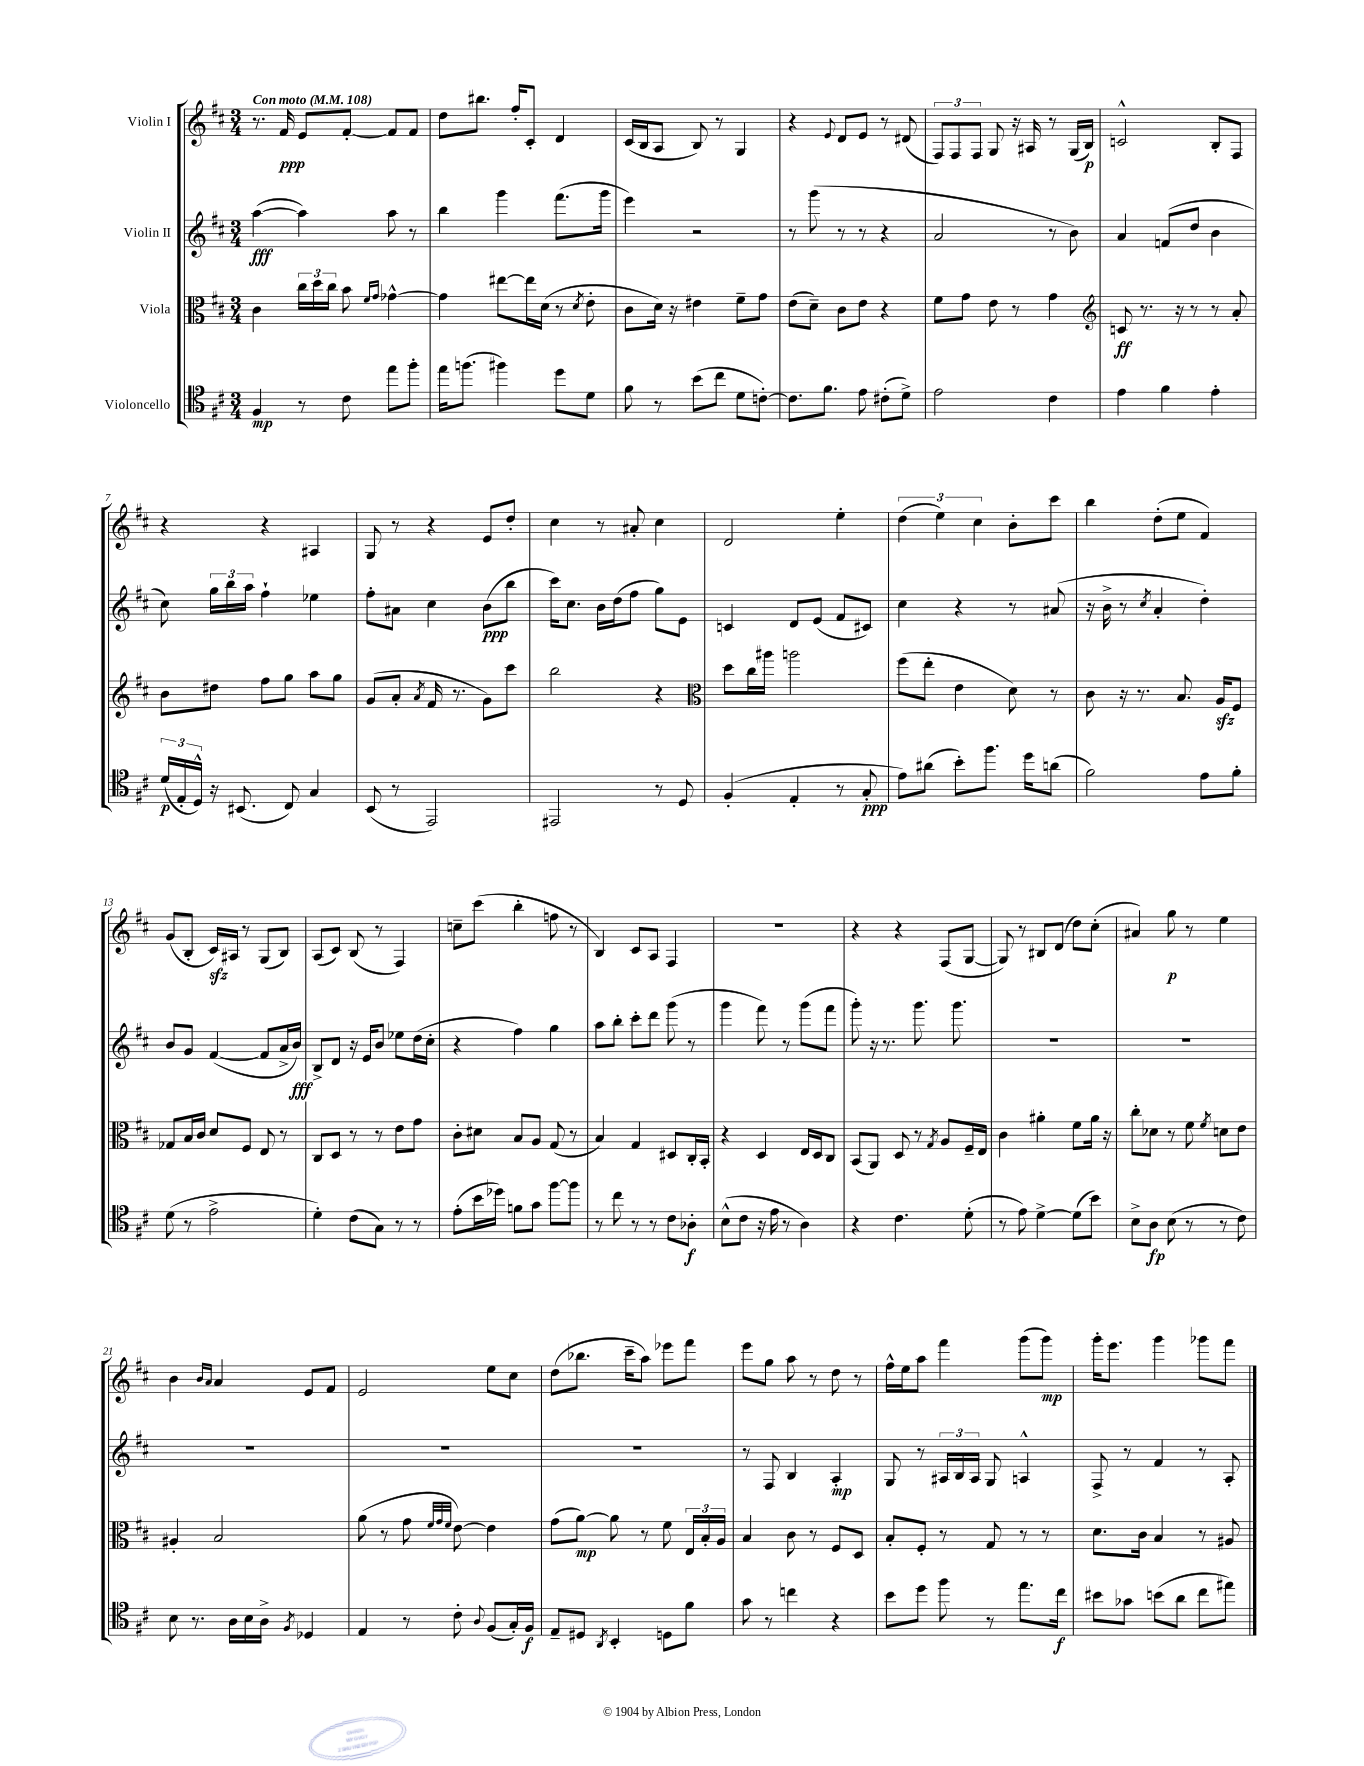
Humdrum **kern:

**kern	**kern	**kern	**kern
*staff4	*staff3	*staff2	*staff1
*clefC4	*clefC3	*clefG2	*clefG2
*k[f#c#]	*k[f#c#]	*k[f#c#]	*k[f#c#]
*M3/4	*M3/4	*M3/4	*M3/4
*MM108	*MM108	*MM108	*MM108
4F#	4c#	([4aa	8.r
.	.	.	16f#
8r	24cc#	4aa])	8e
.	24dd	.	.
.	24cc#	.	.
8c#	8b	.	[8f#'
.	16qqf#	.	.
.	16qqg	.	.
8ee	[4g-^^	8aa	8f#]
8ff#'	.	8r	8f#
=	=	=	=
16ee	4g-]	4bb	8dd
(8.ff	.	.	.
.	.	.	8.bb#
4ff#)	[8ee#	4ggg	.
.	.	.	16ff#'
.	16ee#]	.	8c#'
.	(16d	.	.
8dd	8r	(8.fff#	4d
.	8qd	.	.
8d	8e'	.	.
.	.	16ggg	.
=	=	=	=
8f#	8c#	4eee)	(16c#
.	.	.	16B
8r	16d)	.	8A
.	16r	.	.
(8b	4e#	2r	8B)
8cc#	.	.	8r
8d	8f#~	.	4G
[8c')	8g	.	.
=	=	=	=
8.c]	(8e	8r	4r
.	8d~)	(8ggg	.
8.f#	.	.	.
.	.	.	8qqe
.	8c#	8r	8d
8e	8e	8r	8e
(8c#'	4r	4r	8r
8d^)	.	.	(8d#
=	=	=	=
2e	8f#	2a	12F#)
.	.	.	12F#
.	8g	.	.
.	.	.	12F#
.	8e	.	8G
.	8r	.	16r
.	.	.	16A#
4c#	4g	8r	8r
.	.	8b)	(16G
.	.	.	16B)
=	=	=	=
*	*clefG2	*	*
4e	8c	4a	2c^^
.	8.r	.	.
4f#	.	(8f	.
.	16r	.	.
.	8r	8dd	.
4e'	8r	4b	8B'
.	8a'	.	8F#
=	=	=	=
(24d	8b	8cc#)	4r
24E'	.	.	.
24D^^)	.	.	.
16r	8dd#	24gg	.
.	.	24bb	.
(8.BB#	.	.	.
.	.	24aa	.
.	8ff#	4ff#`	4r
8C#)	8gg	.	.
4G	8aa	4ee-	4A#
.	8gg	.	.
=	=	=	=
(8BB	(8g	8ff#'	8G
8r	8a'	8a#	8r
.	8qa	.	.
2EE)	16f#	4cc#	4r
.	8.r	.	.
.	8g)	(8b	8e
.	8ccc#	8bb	8dd'
=	=	=	=
2EE#	2bb	16ccc#)	4cc#
.	.	8.cc#	.
.	.	16b	8r
.	.	(16dd	.
.	.	8ff#	8a#'
8r	4r	8gg)	4cc#
8D	.	8e	.
=	=	=	=
*	*clefC3	*	*
(4F#'	8dd	4c	2d
.	16cc#	.	.
.	16aa#	.	.
4E'	2aa	8d	.
.	.	(8e	.
8r	.	8f#	4ee'
8G'	.	8c#)	.
=	=	=	=
8e)	(8ff#	4cc#	(6dd
(8a#	8ee'	.	.
.	.	.	6ee)
8b')	4e	4r	.
.	.	.	6cc#
8.ff#	.	.	.
.	8d)	8r	8b'
16dd	.	.	.
(8a	8r	(8a#	8ccc#
=	=	=	=
2f#)	8c#	16r	4bb
.	.	16b^	.
.	16r	8r	.
.	8.r	.	.
.	.	8qcc#	.
.	.	4a'	(8dd'
.	8.B	.	8ee
8e	.	4dd')	4f#)
.	16A	.	.
8f#'	8F#	.	.
=	=	=	=
(8d	8G-	8b	(8g
8r	16B	8g	8B'
.	16c#	.	.
2e^	8d	([4f#	16c#)
.	.	.	16A#
.	8F#	.	8r
.	8E	8f#]	(8G
.	8r	16a^	8B)
.	.	16b)	.
=	=	=	=
4d')	8C#	8B^	(8A
.	8D	8d	8c#)
(8c#	8r	16r	(8B
.	.	16e	.
8G)	8r	8b	8r
8r	8e	8ee-	4F#)
8r	8g	(16dd	.
.	.	16cc#'	.
=	=	=	=
(8e'	8c#'	4r	8cc~
16b	8d#	.	(8ccc#
16dd-)	.	.	.
8f	8B	4ff#)	4bb'
8g	8A	.	.
[8ff#	(8G	4gg	8ff
8ff#]	8r	.	8r
=	=	=	=
8r	4B)	8aa	4B)
8cc#	.	8bb'	.
8r	4G	8ccc#'	8c#
8r	.	8ddd	8A
8c#	8D#	(8ggg	4F#
8A-'	16C#'	8r	.
.	16BB'	.	.
=	=	=	=
(8B^^	4r	4ggg	2.r
8c#	.	.	.
16r	4D	8fff#)	.
16e	.	.	.
8r	.	8r	.
4A)	16E	(8ggg	.
.	16D	.	.
.	8C#	8fff#	.
=	=	=	=
4r	(8BB	8ggg')	4r
.	8AA)	16r	.
.	.	8.r	.
4.c#	8D	.	4r
.	8r	8.ggg	.
.	8qG	.	.
.	8A	.	(8F#
.	.	8.ggg	.
(8d'	16F#~	.	[8G
.	16E	.	.
=	=	=	=
8r	4c#	2.r	8G])
8e)	.	.	8r
[4d^	4a#'	.	8B#
.	.	.	(8d
(8d]	8f#	.	8dd)
8b)	16a#	.	(8cc#'
.	16r	.	.
=	=	=	=
8B^	8cc#'	2.r	4a#)
8A	8d-	.	.
(8B	8r	.	8gg
8r	8f#	.	8r
.	8qf#	.	.
8r	8d	.	4ee
8c#)	8e	.	.
=	=	=	=
8B	4A#'	2.r	4b
8.r	.	.	.
.	.	.	16qqb
.	.	.	16qqa
.	2B	.	4a
16A	.	.	.
16B	.	.	.
16A^	.	.	.
8qF#	.	.	.
4D-	.	.	8e
.	.	.	8f#
=	=	=	=
4E	(8a	2.r	2e
.	8r	.	.
8r	8g	.	.
.	32qqf#	.	.
.	32qqg	.	.
.	32qqf#	.	.
8c#'	[8e)	.	.
8qqA	.	.	.
(8F#	4e]	.	8ee
16G')	.	.	8cc#
16F#	.	.	.
=	=	=	=
8E~	(8g	2.r	(8dd
8D#	[8a)	.	8.bb-
8qAA	.	.	.
4BB'	8a]	.	.
.	.	.	16ccc#~
.	8r	.	8aa)
8D	8f#	.	8eee-
8f#	24E	.	8fff#
.	24B'	.	.
.	24A	.	.
=	=	=	=
8g	4B	8r	8eee
8r	.	8F#	8gg
4cc	8c#	4B	8aa
.	8r	.	8r
4r	8F#	4A'	8dd
.	8D	.	8r
=	=	=	=
8b	8B'	8G	16ff#^^
.	.	.	16ee
8dd	8F#'	8r	8aa
8ff#	8r	24A#	4fff#
.	.	24B	.
.	.	24A#	.
8r	8G	8G	.
8.ee	8r	4A^^	(8ggg
.	8r	.	8ggg)
16cc#	.	.	.
=	=	=	=
8b#	8.d	8F#^	16ggg'
.	.	.	8.eee
8g-	.	8r	.
.	16c#	.	.
(8b	4B	4f#	4ggg
8a	.	.	.
8cc#	8r	8r	8ggg-
8ee#)	8A#	8A'	8fff#
==	==	==	==
*-	*-	*-	*-
